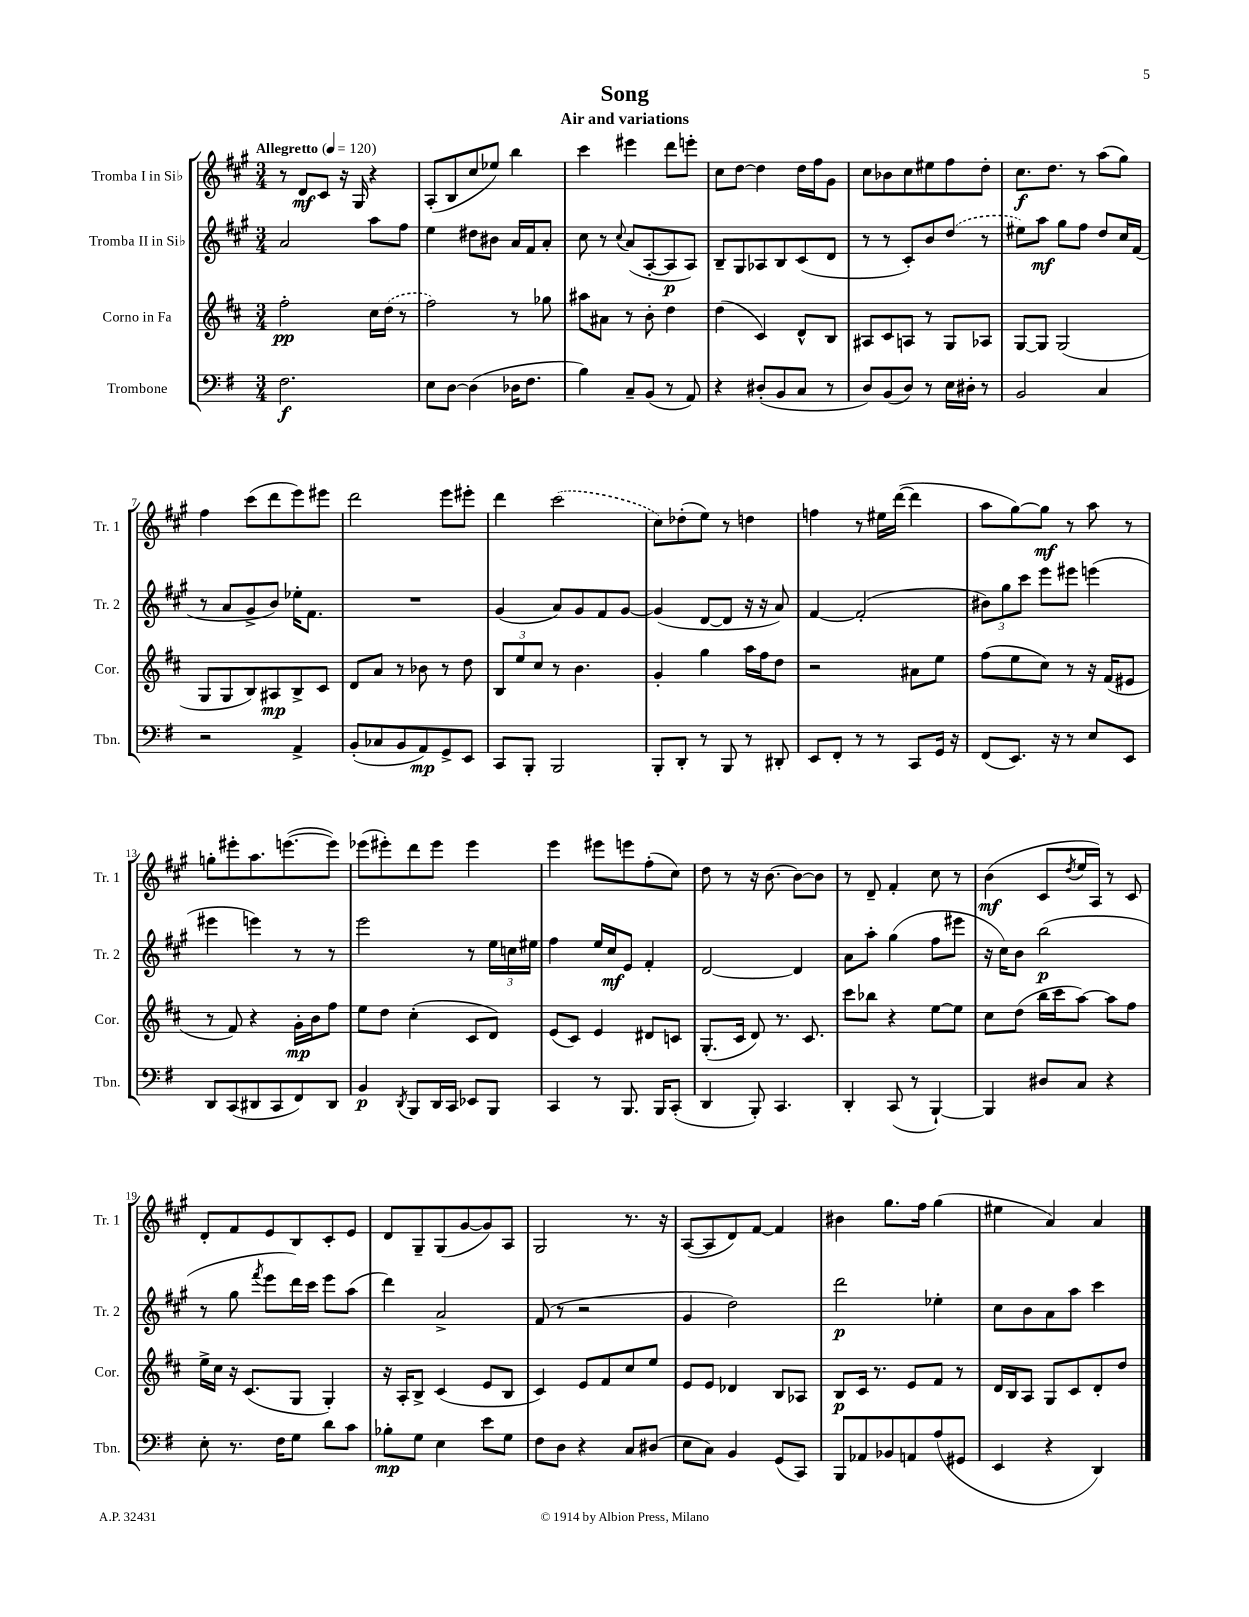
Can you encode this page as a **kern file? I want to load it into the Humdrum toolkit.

**kern	**kern	**kern	**kern
*staff4	*staff3	*staff2	*staff1
*clefF4	*clefG2	*clefG2	*clefG2
*k[f#]	*k[f#c#]	*k[f#c#g#]	*k[f#c#g#]
*M3/4	*M3/4	*M3/4	*M3/4
*MM120	*MM120	*MM120	*MM120
2.F#	2ff#'	2a	8r
.	.	.	8d
.	.	.	8c#
.	.	.	16r
.	.	.	16G#
.	16cc#	8aa	4r
.	(16dd	.	.
.	8r	8ff#	.
=	=	=	=
8E	2ff#)	4ee	(8A'
[8D	.	.	8B
(4D]	.	8dd#	8cc#
.	.	8b#	8ee-)
16D-	8r	16a	4bb
8.F#	.	16f#	.
.	8gg-	8a'	.
=	=	=	=
4B)	8aa#	8cc#	4ccc#
.	8a#	8r	.
.	.	8qqcc#	.
8C~	8r	(8a	4eee#
(8BB	8b'	[8A'	.
8r	4dd	8A]	8ddd
8AA)	.	8A)	8eee'
=	=	=	=
4r	(4dd	8B~	8cc#
.	.	8G#	[8dd
(8D#'	4c#)	8A-	4dd]
8BB	.	8B	.
8C	8d^^	(8c#	16dd
.	.	.	16ff#
8r	8B	8d	8g#
=	=	=	=
8D)	8A#	8r	8cc#
(8BB	8c#	8r	8b-
8D)	8A	8c#')	8cc#
8r	8r	8b	8ee#
16E	8G	(8dd	8ff#
16D#'	.	.	.
8r	8A-	8r	8dd'
=	=	=	=
2BB	[8G	8ee#)	8.cc#
.	8G]	8aa	.
.	.	.	8.dd
.	(2G	8gg#	.
.	.	8ff#	8r
4C	.	8dd	(8aa
.	.	16cc#	8gg#)
.	.	(16f#	.
=	=	=	=
2r	8G	8r	4ff#
.	8G	8a	.
.	8B)	8g#^	(8ccc#
.	8A#	8b)	8ddd
4AA^	8B^	16ee-'	8eee)
.	.	8.f#	.
.	8c#	.	8eee#
=	=	=	=
(8BB'	8d	2.r	2ddd
8C-	8a	.	.
8BB	8r	.	.
8AA)	8b-	.	.
8GG^	8r	.	8eee
8EE	8dd	.	8eee#'
=	=	=	=
8CC	12B	(4g#	4ddd
.	12ee	.	.
8BBB'	.	.	.
.	12cc#	.	.
2BBB	8r	8a)	(2ccc#
.	4.b	8g#	.
.	.	8f#	.
.	.	[8g#	.
=	=	=	=
8BBB'	4g'	(4g#]	8cc#)
8DD'	.	.	(8dd-'
8r	4gg	[8d	8ee)
8BBB	.	8d]	8r
8r	16aa	16r	4dd
.	16ff#	16r	.
8DD#'	8dd	8a)	.
=	=	=	=
8EE	2r	[4f#	4ff
8FF#'	.	.	.
8r	.	(2f#']	8r
8r	.	.	16ee#
.	.	.	([16ddd
8CC	8a#	.	4ddd]
16GG	8ee	.	.
16r	.	.	.
=	=	=	=
(8FF#	(8ff#	12b#)	8aa
.	.	12gg#	.
8.EE)	8ee	.	[8gg#)
.	.	12ccc#	.
.	8cc#)	8eee	8gg#]
16r	.	.	.
8r	8r	8eee#	8r
8E	16r	(4eee	8aa
.	(16f#	.	.
8EE	8e#	.	8r
=	=	=	=
8DD	8r	4eee#	8gg'
(8CC	8f#)	.	8eee#'
8DD#	4r	4eee)	8.aa
8CC	.	.	.
.	.	.	([8.eee
8FF#)	16g'	8r	.
.	16b	.	.
8DD#	8ff#	8r	8eee])
=	=	=	=
4BB	8ee	2eee	(8eee-
.	8dd	.	8eee#')
8qDD	.	.	.
8BBB	(4cc#'	.	8ddd
16DD	.	.	8eee#
16CC	.	.	.
8EE-	8c#	8r	4eee#
8BBB	8d)	24ee	.
.	.	24cc	.
.	.	24ee#	.
=	=	=	=
4CC	(8e	4ff#	4eee
.	8c#)	.	.
8r	4e	16ee	8eee#
.	.	16cc#	.
8.BBB	.	8e	8eee
.	8d#	4f#'	(8ff#'
16BBB	.	.	.
(8CC'	8c	.	8cc#)
=	=	=	=
4DD	(8.G'	[2d	8dd
.	.	.	8r
.	16c#	.	.
8BBB')	8d)	.	16r
.	.	.	[8.b
4.CC	8.r	.	.
.	.	4d]	8b_
.	8.c#	.	.
.	.	.	8b]
=	=	=	=
4DD'	8ccc#	8a	8r
.	8bb-	8aa'	8d~
(8CC	4r	(4gg#	4f#'
8r	.	.	.
[4BBB`)	[8ee	8ff#	8cc#
.	8ee]	8eee#	8r
=	=	=	=
4BBB]	8cc#	16r	(4b
.	.	16cc#)	.
.	(8dd	8b	.
8D#	16bb	(2bb	8c#
.	16ccc#	.	.
.	.	.	8qdd
8C	[8aa)	.	16ee
.	.	.	16A)
4r	8aa]	.	8r
.	8ff#	.	8c#
=	=	=	=
8E'	16ee^	8r	8d'
.	16cc#	.	.
8.r	16r	8gg#	8f#
.	(8.c#	.	.
.	.	8qfff#	.
.	.	8eee	8e
16F#	.	.	.
8G	8G	16ddd)	8B
.	.	16ccc#	.
8d	4G')	8eee	8c#'
8c	.	(8aa	8e
=	=	=	=
8B-'	16r	4ddd)	8d
.	16A'	.	.
8G	8B^	.	8G#~
4E	(4c#	2a^	(8G#
.	.	.	[8g#
8e	8e	.	8g#])
8G	8B	.	8A
=	=	=	=
8F#	4c#)	(8f#	2G#
8D	.	8r	.
4r	8e	2r	.
.	8f#	.	.
8C	8cc#	.	8.r
(8D#	8ee	.	.
.	.	.	16r
=	=	=	=
8E	8e	4g#	([8A
8C)	8e	.	8A]
4BB	4d-	2dd)	8d)
.	.	.	[8f#
(8GG	8B	.	4f#]
8CC)	8A-	.	.
=	=	=	=
8BBB	8B	2ddd	4b#
8AA-	16c#	.	.
.	8.r	.	.
8BB-	.	.	8.gg#
8AA	8e	.	.
.	.	.	16ff#
(8A	8f#	4ee-'	(4gg#
8GG#	8r	.	.
=	=	=	=
4EE	16d	8cc#	4ee#
.	16B	.	.
.	8A	8b	.
4r	8G	8a	4a)
.	8c#	8aa	.
4DD)	8d'	4ccc#	4a
.	8dd	.	.
==	==	==	==
*-	*-	*-	*-
